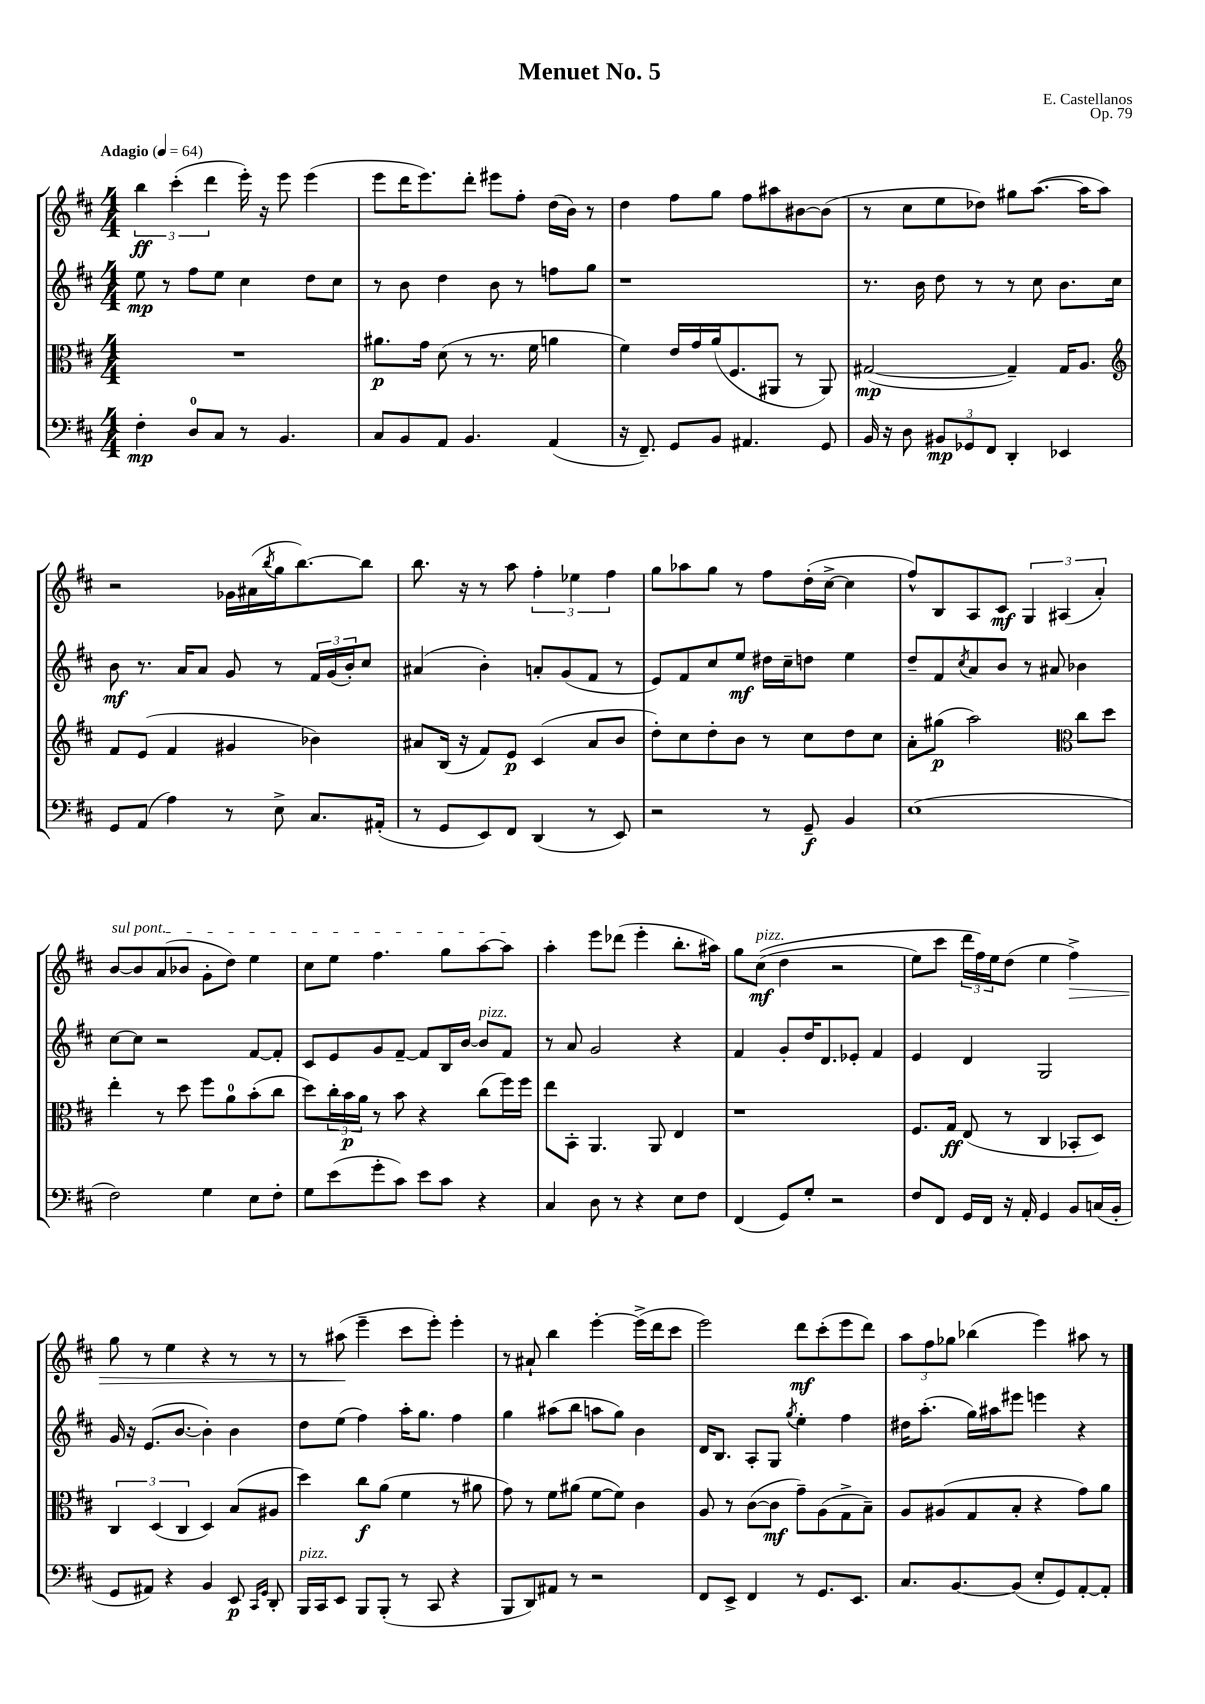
\header { title = "Menuet No. 5" composer = "E. Castellanos" opus = "Op. 79" }
<<
\new StaffGroup <<
\new Staff = "s0" {
    \clef treble \key d \major \numericTimeSignature \time 4/4 \tempo "Adagio" 4 = 64
    \tuplet 3/2 { b''4\ff cis'''4-.( d'''4 } e'''16-.) r16 e'''8 e'''4( |
    e'''8 d'''16 e'''8.) d'''8-. eis'''8 fis''8-. d''16( b'16) r8 |
    d''4 fis''8 g''8 fis''8 ais''8 bis'8~ bis'8( |
    r8 cis''8 e''8 des''8) gis''8 a''8.~( a''16 a''8) |
    r2 ges'16 ais'16( \acciaccatura { b''8 } g''16 b''8.~) b''8 |
    b''8. r16 r8 a''8 \tuplet 3/2 { fis''4-. ees''4 fis''4 } |
    g''8 aes''8 g''8 r8 fis''8 d''16-.( cis''16~-> cis''4 |
    fis''8-^) b8 a8 cis'8\mf \tuplet 3/2 { g4 ais4( a'4-.) } |
    \once \override TextSpanner.bound-details.left.text = \markup { \italic "sul pont." } b'8~\startTextSpan b'8 a'8( bes'8 g'8-. d''8) e''4 |
    cis''8 e''8 fis''4. g''8 a''8~ a''8\stopTextSpan |
    a''4-. e'''8 des'''8( e'''4-. b''8.-. ais''16) |
    g''8 cis''8\mf^\markup { \italic "pizz." }(\( d''4 r2 |
    e''8) cis'''8 \tuplet 3/2 { d'''16 fis''16\) e''16 } d''8( e''4 fis''4->\>) |
    g''8 r8 e''4 r4 r8 r8 |
    r8 ais''8\!( e'''4-- cis'''8 e'''8-.) e'''4-. |
    r8 ais'8-! b''4 e'''4~-. e'''16->( d'''16 cis'''8 |
    e'''2) d'''8\mf cis'''8-.( e'''8 d'''8) |
    \tuplet 3/2 { a''8 fis''8 ges''8 } bes''4( e'''4) ais''8 r8 \bar "|." |
}
\new Staff = "s1" {
    \clef treble \key d \major \numericTimeSignature \time 4/4
    e''8\mp r8 fis''8 e''8 cis''4 d''8 cis''8 |
    r8 b'8 d''4 b'8 r8 f''8 g''8 |
    r1 |
    r8. b'16 d''8 r8 r8 cis''8 b'8. cis''16 |
    b'8\mf r8. a'16 a'8 g'8 r8 \tuplet 3/2 { fis'16 g'16( b'16-.) } cis''8 |
    ais'4( b'4-.) a'8-. g'8( fis'8 r8 |
    e'8) fis'8 cis''8 e''8\mf dis''16 cis''16-- d''8 e''4 |
    d''8-- fis'8 \acciaccatura { cis''8 } a'8 b'8 r8 ais'8 bes'4 |
    cis''8~ cis''8 r2 fis'8~ fis'8-. |
    cis'8 e'8 g'8 fis'8~-- fis'8 b16 b'16~ b'8^\markup { \italic "pizz." } fis'8 |
    r8 a'8 g'2 r4 |
    fis'4 g'8-. d''16 d'8. ees'8-. fis'4 |
    e'4 d'4 g2 |
    g'16 r16 e'8.( b'8.~ b'4-.) b'4 |
    d''8 e''8( fis''4) a''16-. g''8. fis''4 |
    g''4 ais''8( b''8 a''8 g''8) b'4 |
    d'16 b8. a8-. g8 \acciaccatura { g''8 } e''4-. fis''4 |
    dis''16 a''8.-.( g''16) ais''16 eis'''8 e'''4 r4 \bar "|." |
}
\new Staff = "s2" {
    \clef alto \key d \major \numericTimeSignature \time 4/4
    R1 |
    ais'8.\p g'16 d'8( r8 r8. fis'16 a'4 |
    fis'4) e'16 g'16 a'16( fis8. ais,8 r8 ais,8) |
    gis2~\mp( gis4--) gis16 a8. |
    \clef treble fis'8 e'8( fis'4 gis'4 bes'4) |
    ais'8 b16( r16 fis'8) e'8\p cis'4( ais'8 b'8 |
    d''8-.) cis''8 d''8-. b'8 r8 cis''8 d''8 cis''8 |
    a'8-. gis''8\p( a''2) \clef alto cis''8 d''8 |
    e''4-. r8 d''8 fis''8 a'8-0 b'8-.( cis''8 |
    d''8) \tuplet 3/2 { cis''16-. b'16\p a'16 } r8 b'8 r4 cis''8( fis''16) fis''16 |
    e''8 b,8-. a,4. a,8 e4 |
    r1 |
    fis8. g16\ff e8( r8 cis4 bes,8-. d8) |
    \tuplet 3/2 { cis4 d4( cis4 } d4) b8( ais8 |
    d''4) cis''8\f a'8( fis'4 r8 ais'8 |
    g'8) r8 fis'8 ais'8( fis'8~ fis'8) cis'4 |
    a8 r8 cis'8~( cis'8\mf g'8--) a8( g8-> b8--) |
    a8 ais8( g8 b8-. r4 g'8) a'8 \bar "|." |
}
\new Staff = "s3" {
    \clef bass \key d \major \numericTimeSignature \time 4/4
    fis4-.\mp d8-0 cis8 r8 b,4. |
    cis8 b,8 a,8 b,4. a,4( |
    r16 fis,8.--) g,8 b,8 ais,4. g,8 |
    b,16 r16 d8 \tuplet 3/2 { bis,8\mp ges,8 fis,8 } d,4-. ees,4 |
    g,8 a,8( a4) r8 e8-> cis8. ais,16-.( |
    r8 g,8 e,8) fis,8 d,4( r8 e,8) |
    r2 r8 g,8--\f b,4 |
    e1( |
    fis2) g4 e8 fis8-. |
    g8 e'8( g'8-. cis'8) e'8 cis'8 r4 |
    cis4 d8 r8 r4 e8 fis8 |
    fis,4( g,8) g8-. r2 |
    fis8 fis,8 g,16 fis,16 r16 a,16-. g,4 b,8 c16( b,16-. |
    g,8 ais,8) r4 b,4 e,8\p \grace { cis,16 g,16 } d,8-. |
    b,,16^\markup { \italic "pizz." } cis,16 e,8 b,,8 b,,8-.( r8 cis,8 r4 |
    b,,8 d,8) ais,8 r8 r2 |
    fis,8 e,8-> fis,4 r8 g,8. e,8. |
    cis8. b,8.~ b,8( e8-. g,8) a,8~-. a,8-. \bar "|." |
}
>>
>>
\layout { \context { \Score \remove "Bar_number_engraver" } }
